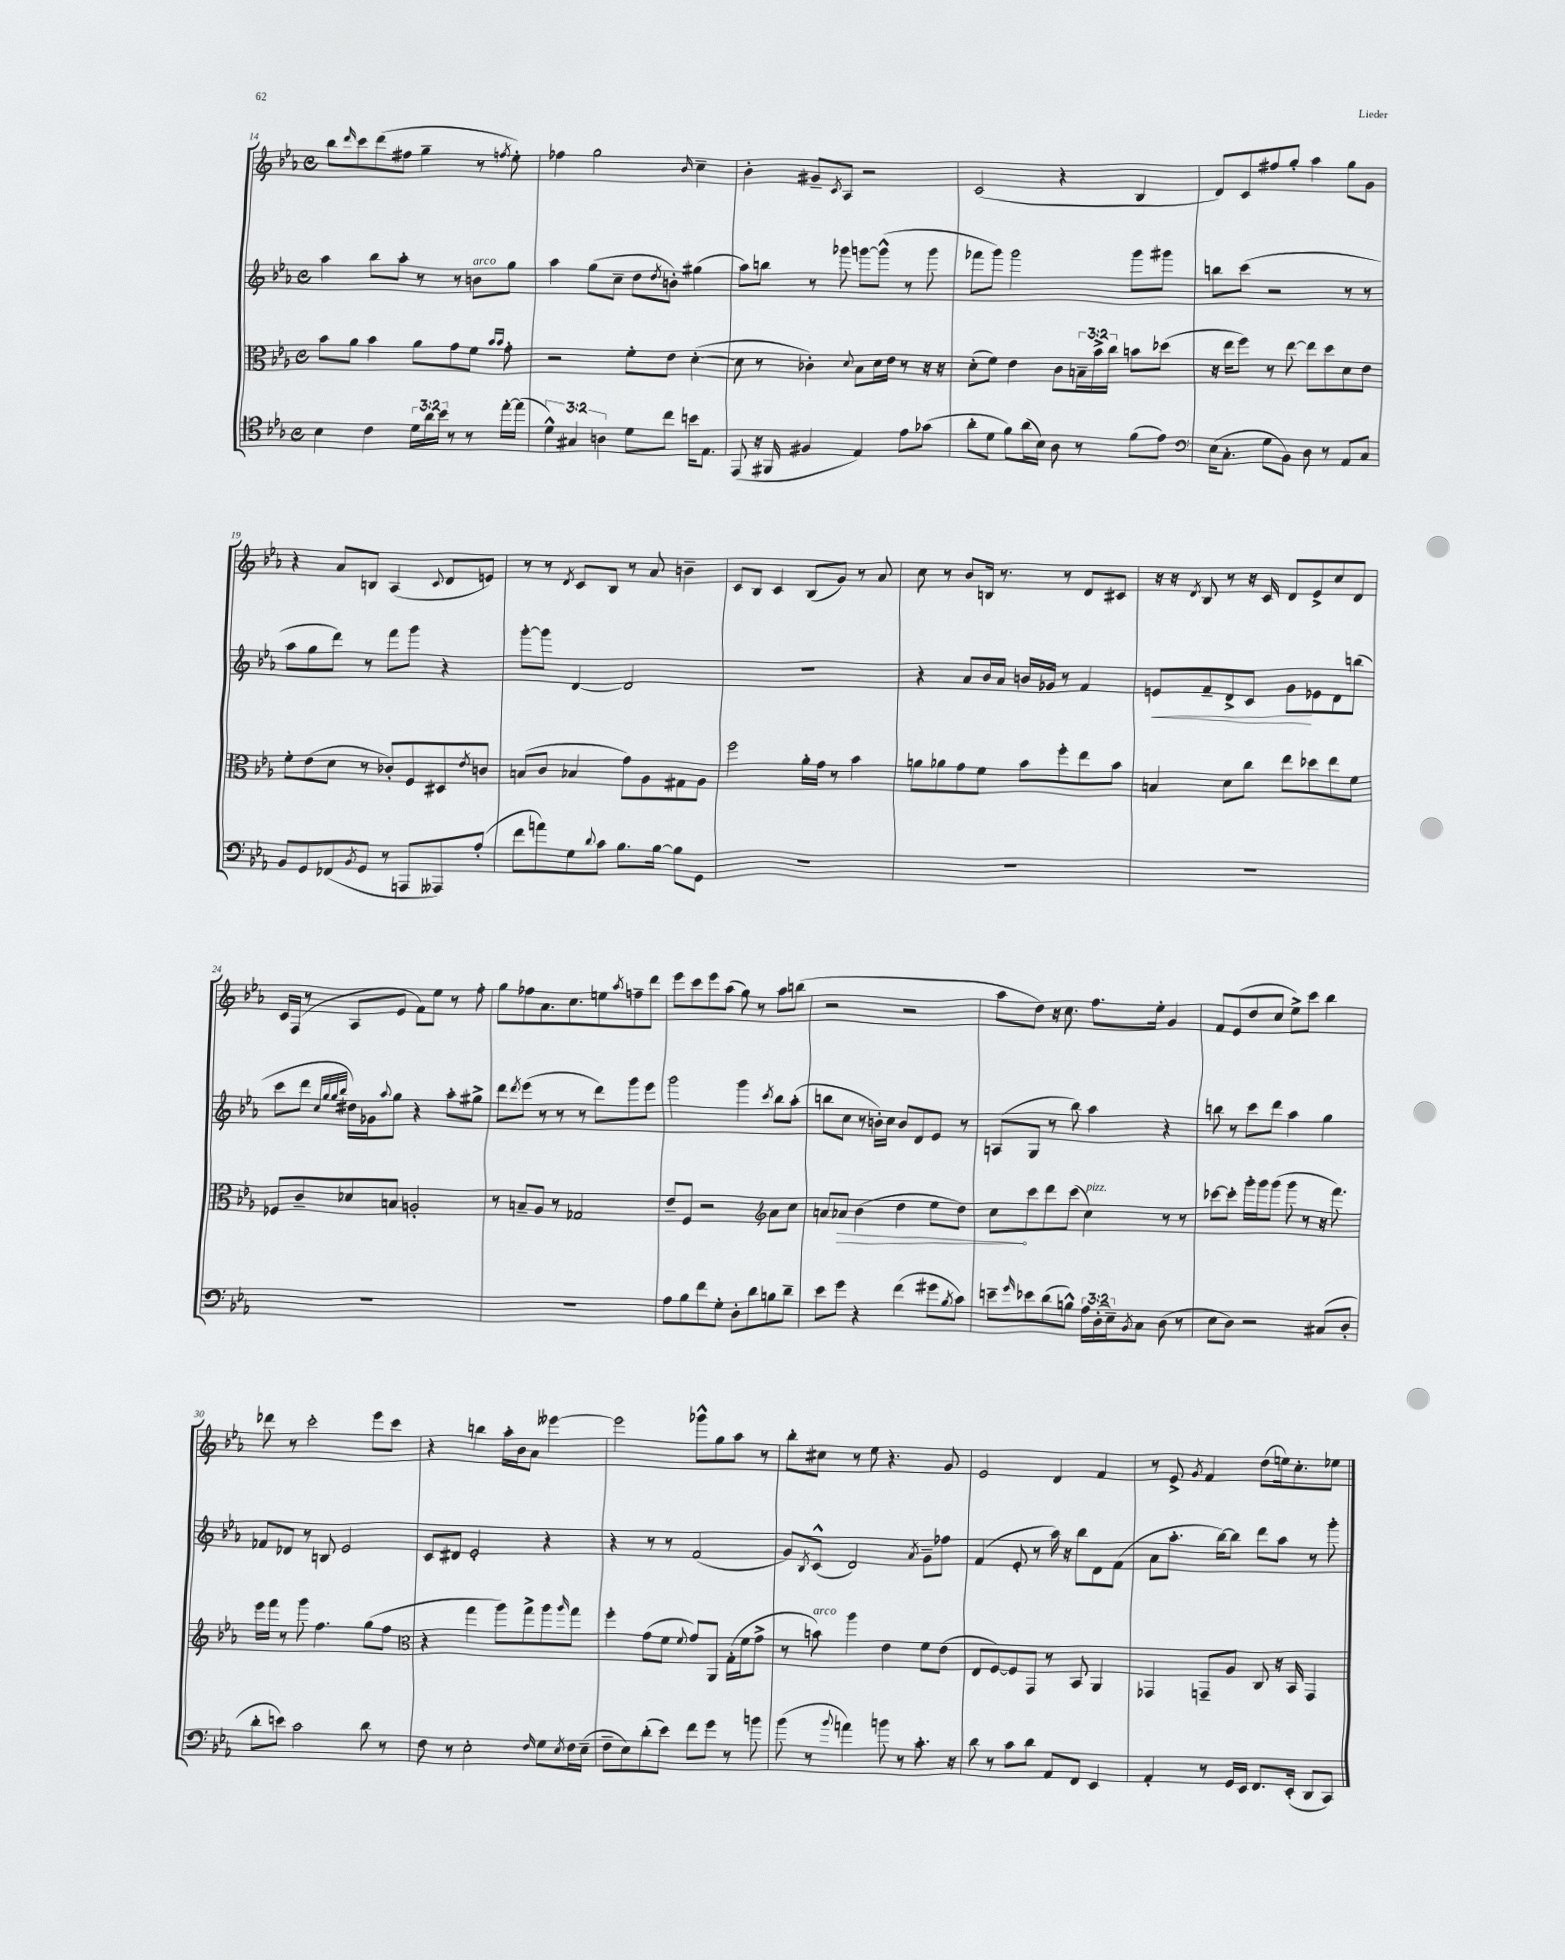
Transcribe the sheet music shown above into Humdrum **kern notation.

**kern	**kern	**kern	**kern
*staff4	*staff3	*staff2	*staff1
*clefC4	*clefC3	*clefG2	*clefG2
*k[b-e-a-]	*k[b-e-a-]	*k[b-e-a-]	*k[b-e-a-]
*M4/4	*M4/4	*M4/4	*M4/4
*met(c)	*met(c)	*met(c)	*met(c)
4B-	8b-	4aa-	8bb-
.	.	.	16qqddd
.	8a-	.	8ccc
4c	4b-	8bb-	(8ddd
.	.	8aa-'	8ff#
24d	8a-	8r	4gg~
24a-	.	.	.
24b-	.	.	.
8r	8g	8r	.
8r	8f	8b	8r
.	16qqb-	.	.
.	16qqb-	.	8qff
[16ee-'	8g'	8gg	8ee-')
(16ee-]	.	.	.
=	=	=	=
6d^^)	2r	4aa-	4ff-
6G#	.	.	.
.	.	(8gg	2gg
6A	.	.	.
.	.	8cc~	.
8d	8f'	8dd	.
.	.	8qdd	.
8cc	8e-	8b')	.
.	.	.	16qqb-
16b	([4d'	(4gg#	4cc~
8.E-	.	.	.
=	=	=	=
(8EE-	8d]	8aa-)	4b-'
16r	8r	8bb	.
16FF#	.	.	.
4F#	4c-')	8r	8g#~
.	.	.	8qc
.	.	8ggg-	8A-
.	8qqd	.	.
4E-)	8B-	[8ggg	2r
.	16d	(8ggg^^]	.
.	16e-	.	.
8e-	8r	8r	.
(8g-	16r	8ggg	.
.	16r	.	.
=	=	=	=
8a-'	(8d'	8fff-	(2c
8d	8f)	8ggg)	.
8f)	4e-	2ggg	.
(16a-	.	.	.
16B-)	.	.	.
8A-	8c	.	4r
8r	24B~	.	.
.	24b-^	.	.
.	24cc	.	.
(8f	8b	8ggg	4B-
8e-)	(8dd-	8ggg#	.
=	=	=	=
*clefF4	*	*	*
(16E-	16r	8bb	8d)
8.C'	16ee-	.	.
.	8ff)	(8ccc	8c
8G	8r	2r	8ff#
8BB-)	[8ee-	.	8gg'
8D	8ee-]	.	4aa-
8r	8dd	.	.
8AA-	8d	8r	8gg
8C	8e-	8r	8g
=	=	=	=
8BB-	8f'	8aa-	4r
8GG	(8e-	8gg	.
(8FF-	8d	8ddd)	8a-
8qBB-	.	.	.
8GG	8r	8r	8B
8r	8c-')	8fff	(4A-
8AAA	8F	8ggg	.
.	.	.	8qqc
8AAA--)	8D#	4r	8d
.	8qe-	.	.
(8A-'	8c	.	8e)
=	=	=	=
8f	(8B	[8ggg'	8r
8a)	8c	8ggg]	8r
.	.	.	8qd
8G	4B-	[4d	8c
8qqd	.	.	.
8c	.	.	8B-
8.B-	8g)	2d]	8r
.	8A-	.	8a-
[16B-	.	.	.
8B-]	8G#	.	4b~
8GG	8A-	.	.
=	=	=	=
1r	2ff	1r	8c
.	.	.	8B-
.	.	.	4c
.	16a-'	.	(8B-
.	16g	.	.
.	8r	.	8g)
.	4b-	.	8r
.	.	.	8a-
=	=	=	=
1r	8a	4r	8cc
.	8a-	.	8r
.	8g	8a-	8b-
.	8f	16b-	16B
.	.	16a-	8.r
.	8b-	16b	.
.	.	16g-	.
.	8ff'	8r	8r
.	8ee-	4f	8d
.	8b-	.	8c#
=	=	=	=
1r	4B	8e	16r
.	.	.	16r
.	.	.	8qd
.	.	8f~	8B-
.	8d	8d^	8r
.	8cc	8c	16r
.	.	.	16c
.	8ee-	8g	8d
.	8dd-	8e-	8e-^
.	8ee-	8d	8cc
.	8f	(8bb	8d
=	=	=	=
1r	8F-	8ccc	16c
.	.	.	(16F
.	8c~	8ddd	8r
.	.	32qqcc	.
.	.	32qqgg	.
.	.	32qqgg	.
.	.	32qqbb-	.
.	8d-	16dd#)	8A-
.	.	16g-	.
.	.	8qqaa-	.
.	8B	8gg	8e-
.	2A'	4r	8f)
.	.	.	8ee-
.	.	8aa-'	8r
.	.	8gg#^	8ff'
=	=	=	=
1r	8r	8ddd	8gg
.	.	8qddd	.
.	8B~	(8eee-	8ff-
.	8A-	8r	8.a-
.	8r	8r	.
.	.	.	8.cc
.	2G-	8r	.
.	.	8ddd)	8ee
.	.	.	8qaa-
.	.	8ggg	8ff~
.	.	8eee-	8ddd
=	=	=	=
8A-	8e-~	2ggg	8eee-
8B-	8F	.	8ccc
8f	2r	.	8eee-
8G'	.	.	(8aa-
8D'	.	4ggg	8gg)
8d	.	.	8r
*	*clefG2	*	*
.	.	8qccc	.
8B	8a-	8bb-	8aa-
8d~	8cc	(8aa-'	(8bb
=	=	=	=
8e-	8a	8bb	2r
8g	8a-	8cc	.
4r	(4b-	8r	.
.	.	16b')	.
.	.	16cc	.
(4f	4dd	8b	2r
.	.	8d	.
8g#	8ee-	8e-	.
8qB-	.	.	.
8c)	8dd)	8r	.
=	=	=	=
8e~	8cc	(8A	8aa-
16qqg	.	.	.
8e-	8ccc	8G	8dd)
(8d	8ddd	8r	16r
.	.	.	8.cc
8B^^)	(8ccc	8bb-)	.
24A-	4cc)	4aa-	8.ff
(24D'	.	.	.
24E-~)	.	.	.
8qBB-	.	.	.
8C	.	.	.
.	.	.	16ee-'
(8D	8r	4r	4g
8r	8r	.	.
=	=	=	=
8E-	[8ccc-	8bb	8f
8D)	8ccc-']	8r	(8e-
2r	16ggg'	8ccc	8dd
.	16ggg	.	.
.	(8ggg	8ddd	8cc
.	8ggg	4aa-	8ee-^)
.	8r	.	8ccc
(8C#	16r	4gg	4bb-
.	8.fff)	.	.
8D'	.	.	.
=	=	=	=
8d'	16eee-	8f-	8ddd-
.	16fff	.	.
8e)	8r	8d-	8r
2c	8ggg	8r	2ccc'
.	4.ff	8B	.
.	.	2e-	.
8d	(8gg	.	8eee-
8r	8ff	.	8ccc
=	=	=	=
*	*clefC3	*	*
8F	4r	8c	4r
8r	.	8d#	.
2E-'	4gg	2e-'	4bb
.	8aa-)	.	16aa-'
.	.	.	16b-
.	8gg^	.	8a-
16qqF	.	.	.
8G	8aa-	4r	[4eee--
8qE-	16qqaa-	.	.
16F	8gg	.	.
(16E-~	.	.	.
=	=	=	=
8F~	4ff'	4r	2eee--]
8E-)	.	.	.
(8d'	(8g	8r	.
8e-)	8f	8r	.
.	8qqf	.	.
8f	8g)	(2f	8ggg-^^
8g	8AA-	.	8gg
8r	(16G'	.	8aa-
.	16f	.	.
8b	8g^	.	8r
=	=	=	=
(8b-	8r	8g)	8bb-'
.	.	8qB-	.
8r	8b)	(8c^^	8cc#
8qqb-	.	.	.
4a)	4aa-	2d)	8r
.	.	.	8ee-
8b	4e-	.	4.r
8r	.	.	.
.	.	8qa-	.
8.c'	8f	8g~	.
.	(8e-	8ff-	8g
16r	.	.	.
=	=	=	=
8d	8E-	(4f	2e-
8r	[8F)	.	.
8c	8F]	8e-'	.
8d	8GG	8r	.
8AA-	8r	16aa-)	4d
.	.	16r	.
8FF	8BB-	8bb-	.
4EE-	4AA-	8d	4f
.	.	(8f	.
=	=	=	=
4AA-'	4GG-	8a-	8r
.	.	8.aa-'	8e-^
.	.	.	8qg
8r	8GG~	.	4f
.	.	[16bb-)	.
16GG	8A-	8bb-]	.
16EE-	.	.	.
8.FF	8C	8ddd	(8dd
.	16r	8aa-	16ee)
(16EE-'	16BB-	.	8.cc'
8DD	4GG	8r	.
8CC)	.	8ggg'	8ee-
==	==	==	==
*-	*-	*-	*-
